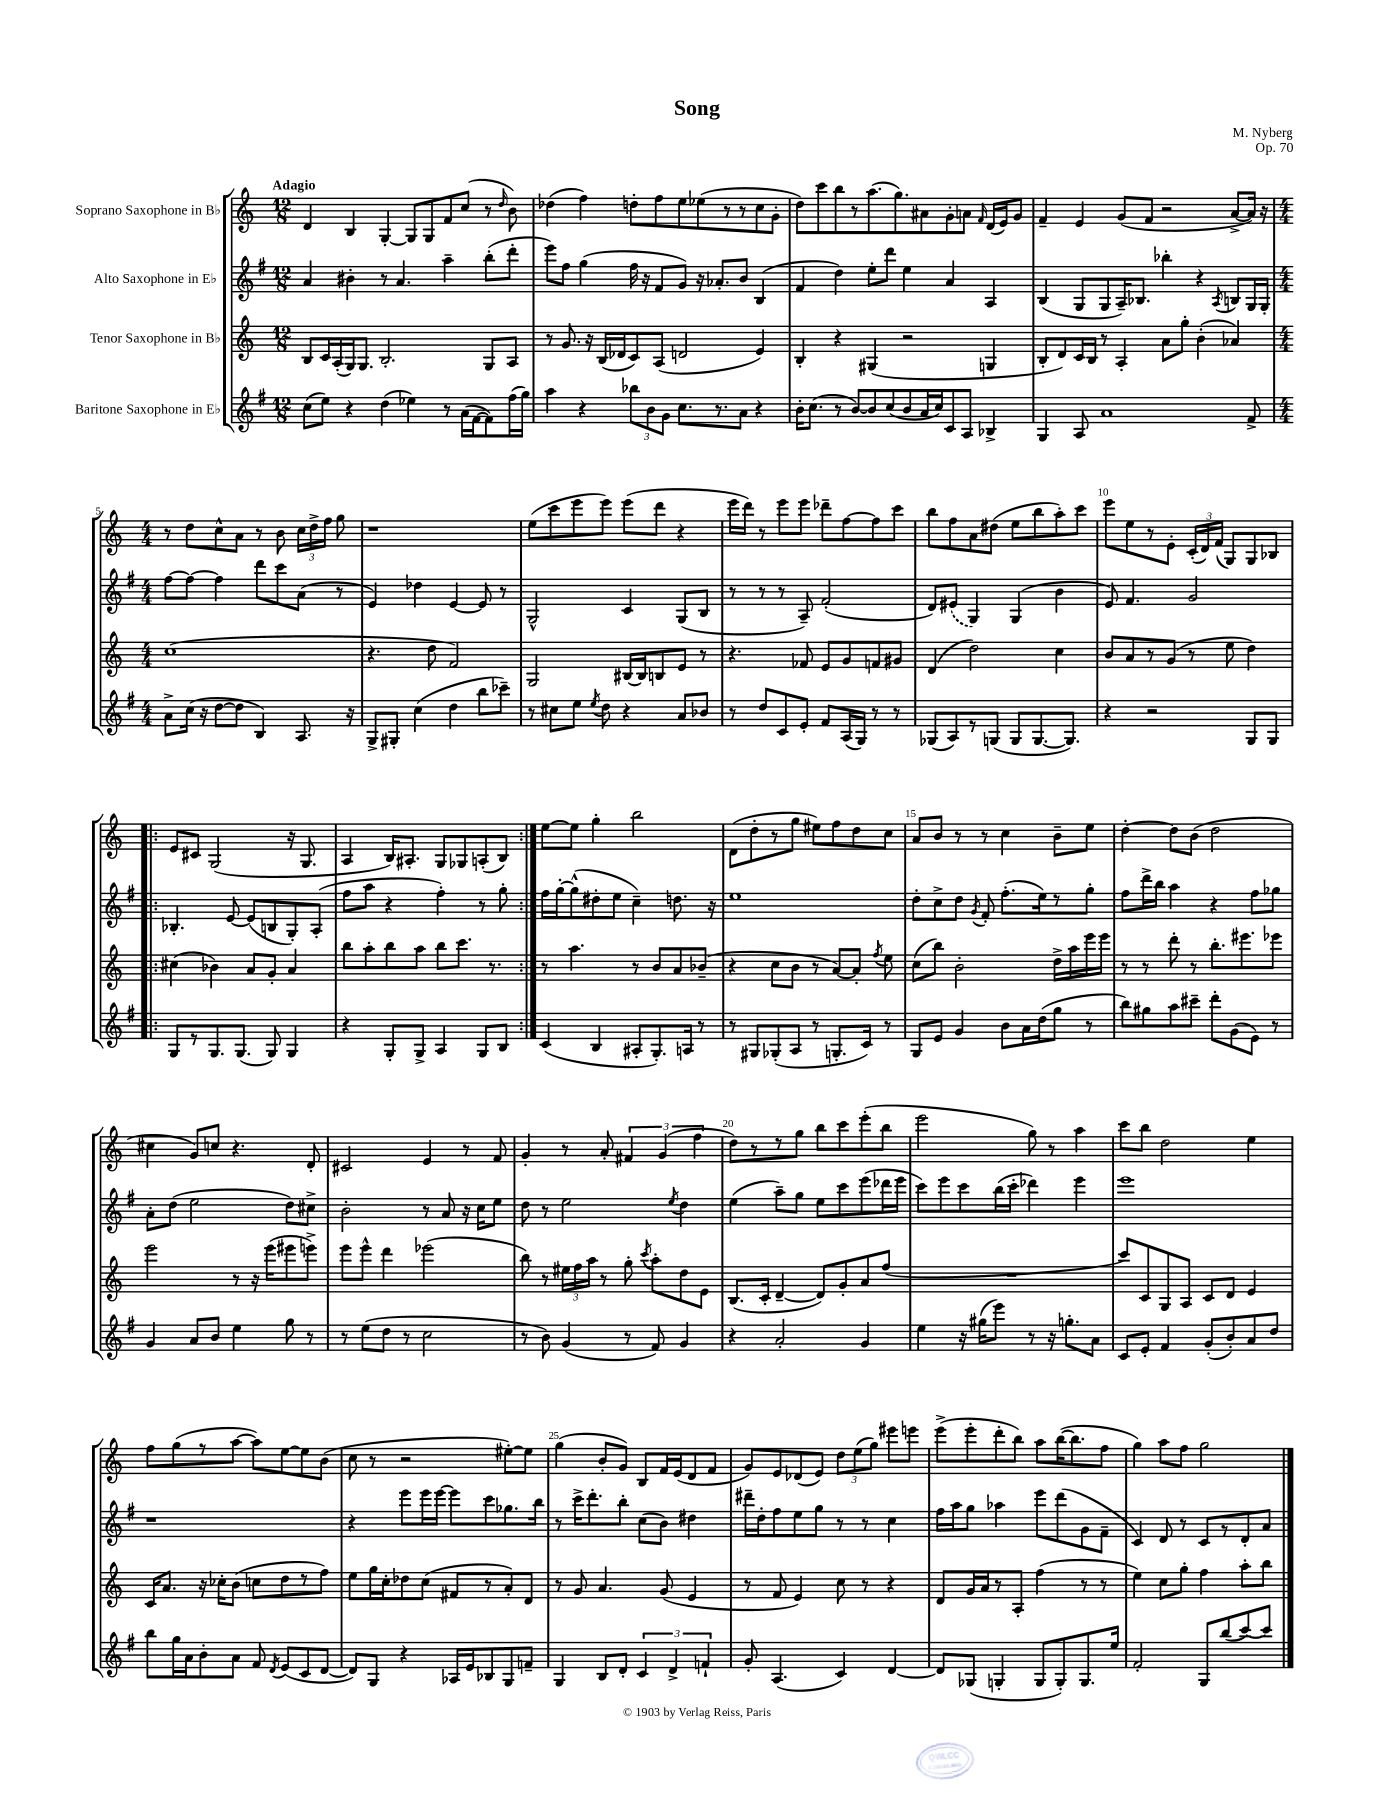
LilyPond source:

\header { title = "Song" composer = "M. Nyberg" opus = "Op. 70" }
<<
\new StaffGroup <<
\new Staff = "s0" \with { instrumentName = "Soprano Saxophone in Bb" } {
    \clef treble \key c \major \numericTimeSignature \time 12/8 \tempo "Adagio"
    \autoBeamOff d'4 b4 g4~-. g8[ g8 f'8 c''8]( r8 \grace { d''16 } b'8) |
    des''4( f''4) d''8[-. f''8 e''8 ees''8( r8 r8 c''8 g'8]-. |
    d''8[) c'''8 b''8 r8 a''8.( g''8.) ais'8 g'8-. a'8] \grace { f'16 } d'16[( e'16) g'8] |
    f'4-- e'4 g'8[( f'8] r2 a'8[~-> a'16]) r16 |
    \numericTimeSignature \time 4/4 r8 d''8[ c''8-^ a'8] r8 b'8 \tuplet 3/2 { c''16[ d''16-> f''16] } g''8 |
    r1 |
    e''8[( c'''8 e'''8 e'''8]) e'''8[( d'''8] r4 |
    e'''16[ d'''16]) r8 e'''8[ e'''8] des'''8[-- f''8~ f''8 c'''8] |
    b''8[ f''8 a'8 dis''8]( e''8[ b''8 a''8-.) c'''8] |
    e'''8[ e''8 r8 e'8]-. \tuplet 3/2 { c'16[-.( d'16) f'16]( } g8[) g8 bes8] |
    \repeat volta 2 { e'8[ cis'8] g2( r16 g8. |
    a4 b16[) ais8.]-. g8[ ges8 a8-.( b8]) | }
    e''8[~ e''8] g''4-. b''2 |
    d'8[( d''8-. r8 g''8] eis''8[) f''8 d''8 c''8] |
    a'8[ b'8] r8 r8 c''4 b'8[-- e''8] |
    d''4~-. d''8[ b'8]( d''2 |
    cis''4 g'8[) c''8] r4. d'8-. |
    cis'2 e'4 r8 f'8 |
    g'4-. r8 a'8-. \tuplet 3/2 { fis'4 g'4( f''4 } |
    d''8[) r8 r8 g''8] b''8[ c'''8 e'''8-.( b''8] |
    e'''2 g''8) r8 a''4 |
    c'''8[ b''8] d''2 e''4 |
    f''8[ g''8( r8 a''8]~ a''8[) e''8~ e''8 b'8]( |
    c''8 r8 r2 eis''8[~-.) eis''8] |
    g''4( b'8[-. g'8]) b8[ f'16 e'16( d'8 f'8] |
    g'8[) e'8 des'8( e'8]) \tuplet 3/2 { d''8[ e''8( g''8]) } eis'''8[ e'''8] |
    e'''8[->( e'''8-. d'''8-. b''8]) a''8[ b''16~( b''8. f''8] |
    g''4) a''8[ f''8] g''2 \bar "|." |
}
\new Staff = "s1" \with { instrumentName = "Alto Saxophone in Eb" } {
    \clef treble \key g \major \numericTimeSignature \time 12/8
    \autoBeamOff a'4 bis'4-. r8 a'4. a''4-- b''8[-.( d'''8]-. |
    e'''8[) fis''8] g''4( fis''16 r16 fis'8[ g'8]) r16 aes'8.[-. b'8] b4( |
    fis'4 d''4) e''8[-. d'''8] e''4 a'4 a4 |
    b4( g8[ g8 a16--) bes8.] bes''4-. r4 \acciaccatura { a8 } b8[ g16 g16]-. |
    \numericTimeSignature \time 4/4 fis''8[~ fis''8]~ fis''4 d'''8[ c'''8 a'8]( r8 |
    e'4) des''4 e'4~ e'8 r8 |
    g2-^ c'4 g8[( b8] |
    r8 r8 r8 a8--) fis'2-.( |
    d'8[) \once \slurDashed eis'8]( g4) g4( b'4 |
    e'8) fis'4. g'2 |
    \repeat volta 2 { bes4.-. e'8~ e'8[( b8 g8-.) a8]-.( |
    fis''8[ a''8] r4 fis''4-.) r8 g''8-. | }
    fis''16[ g''16~-. g''8-^( dis''8-. e''8] c''4--) d''8. r16 |
    e''1 |
    d''8[-. c''8-> d''8] \acciaccatura { g'8 } fis'8-. fis''8.[-.( e''16) r8 g''8]-. |
    fis''8[ d'''16-> b''16] a''4 r4 fis''8[ ges''8] |
    a'8[-. d''8]( e''2 d''8[) cis''8]-> |
    b'2-. r8 a'8 r16 c''16[ e''8] |
    d''8 r8 e''2 \acciaccatura { e''8 } d''4 |
    e''4( a''8[--) g''8] e''8[ c'''8 e'''8( des'''16 e'''16] |
    c'''8[) e'''8 c'''8 b''16( c'''16]-. des'''4) e'''4 |
    e'''1 |
    r1 |
    r4 e'''8[ e'''16 e'''16]~ e'''8[ c'''8 ges''8. b''16] |
    r8 c'''16[-> d'''8.-. b''8]-. c''8[( b'8]) dis''4 |
    dis'''16[-- d''16-. fis''8 e''8 g''8] r8 r8 c''4 |
    fis''16[ a''16 g''8] aes''4 e'''8[ d'''8( g'8 fis'8]-- |
    c'4) d'8 r8 c'8[ r8 d'8-. a'8] \bar "|." |
}
\new Staff = "s2" \with { instrumentName = "Tenor Saxophone in Bb" } {
    \clef treble \key c \major \numericTimeSignature \time 12/8
    \autoBeamOff b8[ c'16 a16-.( g16) g8.] b2.-. g8[ a8] |
    r8 g'8. r16 b16[( des'16 c'8) a8]( d'2 e'4) |
    b4-. r4 gis4( r2 g4 |
    b8[-. d'8) c'16 b16] r8 a4-. a'8[ g''8]-. b'4-.( aes'4) |
    \numericTimeSignature \time 4/4 c''1( |
    r4. d''8 f'2) |
    g2 bis16[~ bis16 b8 e'8] r8 |
    r4. fes'8 e'8[ g'8 f'8 gis'8] |
    d'4( d''2) c''4 |
    b'8[ a'8 r8 g'8]( r8 e''8 d''4) |
    \repeat volta 2 { cis''4( bes'4) a'8[ g'8]-. a'4 |
    b''8[ a''8-. b''8 a''8] b''8[ c'''8.] r8. | }
    r8 a''4. r8 b'8[ a'8 bes'8]--( |
    r4 c''8[ b'8] r8 a'8[~) a'8]-. \acciaccatura { f''8 } e''8 |
    c''8[( b''8]) b'2-. d''16[-> a''16 e'''16 e'''16] |
    r8 r8 d'''8-. r8 b''8.[-. eis'''8. ees'''8] |
    e'''2 r8 r16 e'''16[( eis'''8 e'''8]->) |
    e'''8[ e'''8]-^ d'''4 ees'''2( |
    b''8) r8 \tuplet 3/2 { eis''16[ f''16 a''16] } r8 g''8-. \acciaccatura { c'''8 } a''8[-. d''8 e'8] |
    b8.[( c'16]-. d'4~-- d'8[) g'8-. a'8 f''8]( |
    R1 |
    c'''8[) c'8 g8 a8] c'8[ d'8] e'4 |
    c'16[ a'8.] r16 ces''16[-. b'8]( c''8[ d''8 r8 f''8]) |
    e''8[ g''16 c''16-. des''8 c''8]( fis'8[ r8 a'8-.) d'8] |
    r8 g'8 a'4. g'8( e'4 |
    r8 f'8 e'4) c''8 r8 r4 |
    d'8[ g'16 a'16 r8 a8]-. f''4( r8 r8 |
    e''4) c''8[ g''8]-. f''4 a''8[-. b''8] \bar "|." |
}
\new Staff = "s3" \with { instrumentName = "Baritone Saxophone in Eb" } {
    \clef treble \key g \major \numericTimeSignature \time 12/8
    \autoBeamOff c''8[( e''8]) r4 d''4( ees''4) r8 a'16[( fis'16~ fis'8) fis''16( g''16]) |
    a''4 r4 \tuplet 3/2 { bes''8[ b'8 g'8] } c''8.[ r8. a'8] r4 |
    b'16[-. c''8.]( r8 b'8[~) b'8 c''8( b'8 a'16 c''16) c'8 a8] bes4-> |
    g4 a8 a'1 fis'8-> |
    \numericTimeSignature \time 4/4 a'8[-> c''16]( r16 d''8[~ d''8] b4) a8. r16 |
    g8[-> gis8]-. c''4( d''4 b''8[ ces'''8]--) |
    r8 cis''8[ e''8] \acciaccatura { e''8 } d''8 r4 a'8[ bes'8] |
    r8 d''8[ c'8 e'8]-. fis'8[ a16( g16]) r8 r8 |
    ges8[( a8) r8 g8]( g8[ g8.~ g8.]) |
    r4 r2 g8[ g8] |
    \repeat volta 2 { g8[ r8 g8. g8.]( g8) g4 |
    r4 g8[-. g8]-> a4 g8[ b8] | }
    c'4( b4 ais8[-. g8.-.) a16] r8 |
    r8 gis8[ ges8-.( a8] r8 g8.[-. c'16]) r8 |
    g8[ e'8] g'4 b'8[ a'16 d''16( g''8] r8 |
    b''8[) gis''8 a''8 cis'''8]-- d'''8[-. g'8( e'8]) r8 |
    g'4 a'8[ b'8] e''4 g''8 r8 |
    r8 e''8[( d''8] r8 c''2 |
    r8 b'8) g'4( r8 fis'8) g'4 |
    r4 a'2-. g'4 |
    e''4 r16 gis''16[( e'''8]) r8 r16 g''8.[-. a'8] |
    c'8[ e'8]-. fis'4 g'8[-.( b'8-.) a'8 d''8] |
    b''8[ g''16 a'16 b'8-. a'8] fis'8 \acciaccatura { d'8 } e'8[( c'8 d'8]~ |
    d'8[) g8] r4 aes16[ e'16 bes8 g8 f'8]-- |
    g4 b8[ d'8]-. \tuplet 3/2 { c'4 d'4-> f'4-! } |
    g'8-. a4.( c'4) d'4~ |
    d'8[ ges8]( g4-. g8[ g8-.) g8. e''16] |
    fis'2-. g8[ b''8( c'''8~) c'''8] \bar "|." |
}
>>
>>
\layout { \context { \Score \override BarNumber.break-visibility = ##(#f #t #t) barNumberVisibility = #(every-nth-bar-number-visible 5) } }
